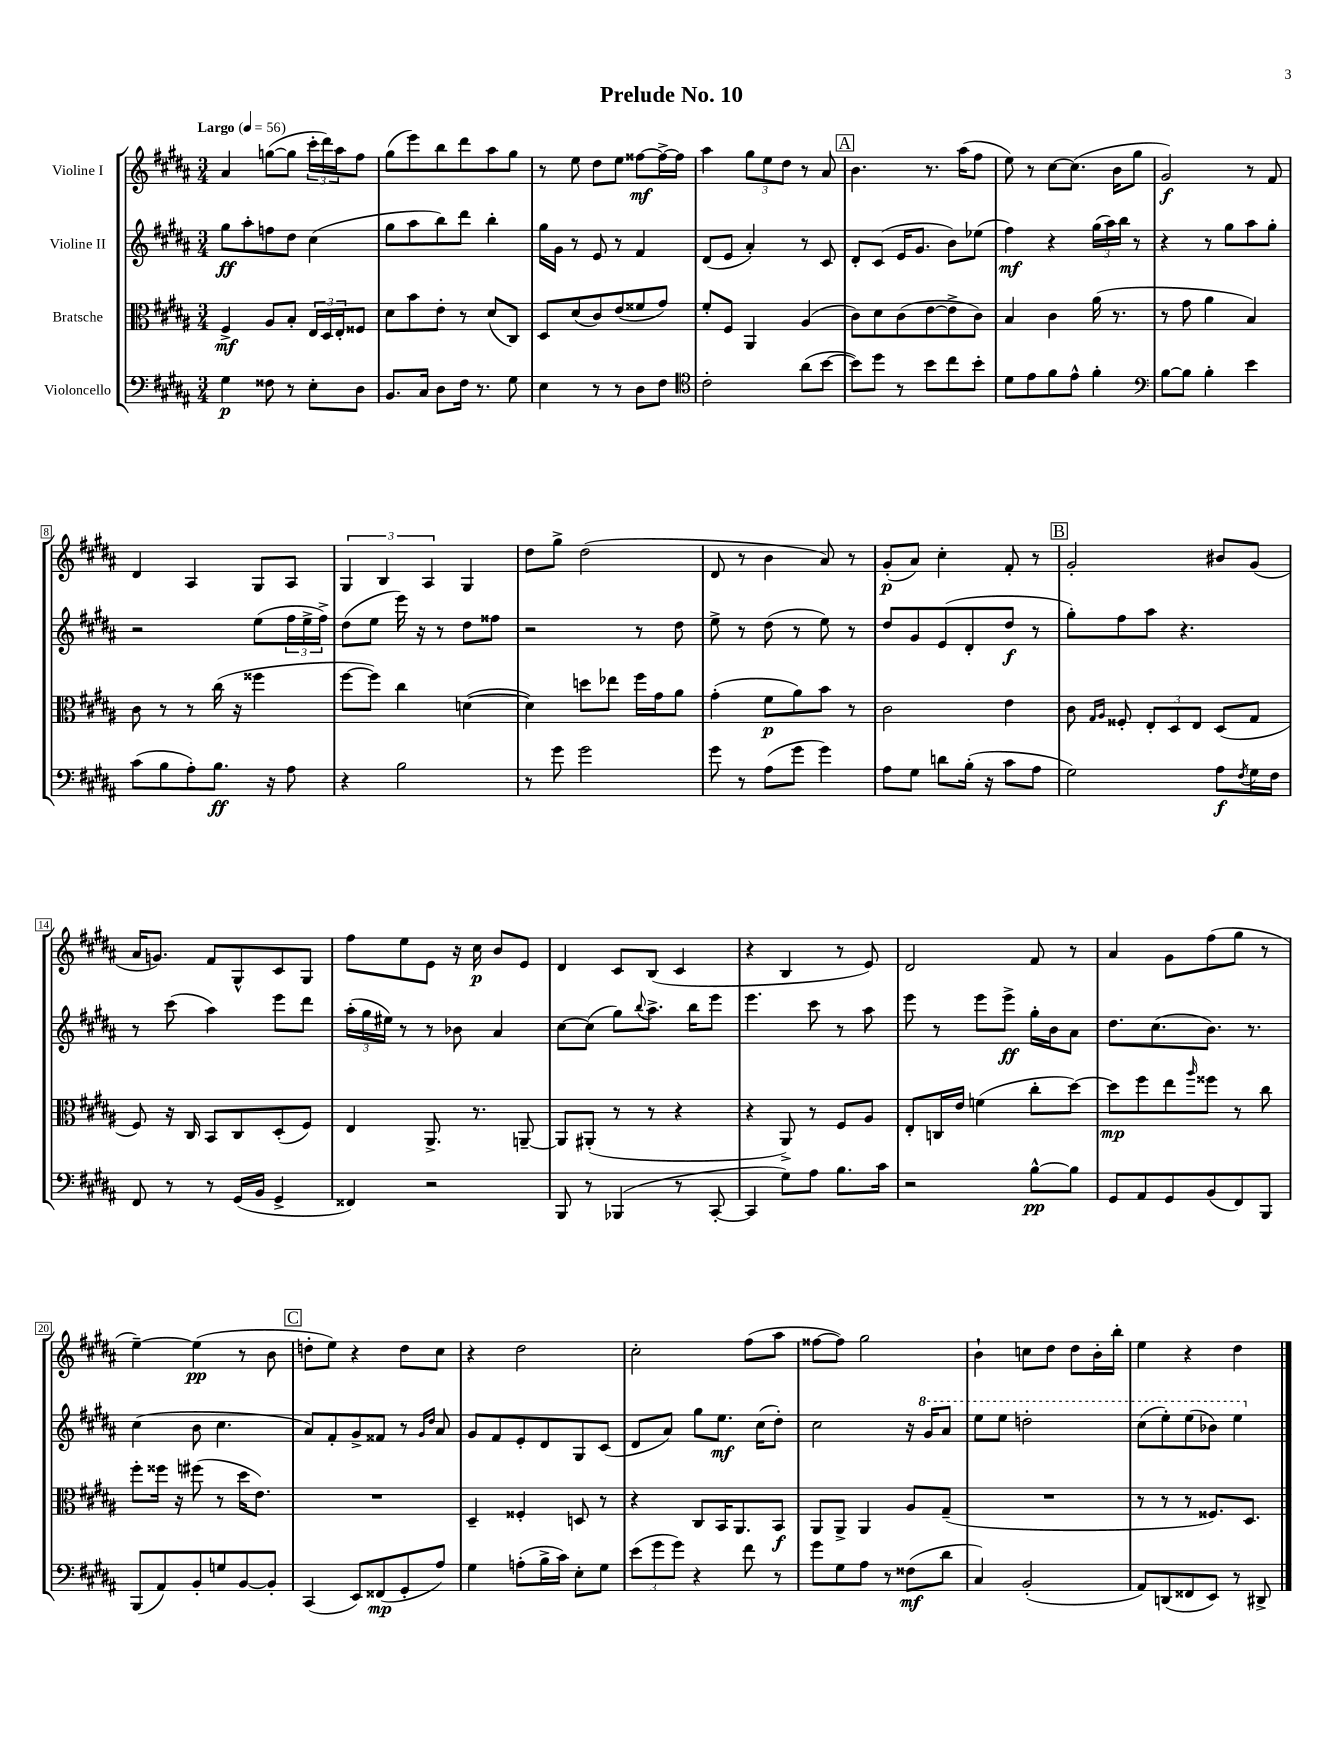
\header { title = "Prelude No. 10" }
<<
\new StaffGroup <<
\new Staff = "s0" \with { instrumentName = "Violine I" } {
    \clef treble \key b \major \numericTimeSignature \time 3/4 \tempo "Largo" 4 = 56
    ais'4 g''8~( g''8 \tuplet 3/2 { cis'''16-. dis'''16) ais''16 } fis''8 |
    gis''8( e'''8) b''8 dis'''8 ais''8 gis''8 |
    r8 e''8 dis''8 e''8 fisis''8~\mf fisis''16~-> fisis''16 |
    ais''4 \tuplet 3/2 { gis''8 e''8 dis''8 } r8 ais'8 |
    \mark \markup { \box "A" } b'4. r8. ais''16( fis''8 |
    e''8) r8 cis''8~ cis''8.( b'16 gis''8 |
    gis'2\f) r8 fis'8 |
    dis'4 ais4 gis8 ais8 |
    \tuplet 3/2 { gis4 b4 ais4 } gis4 |
    dis''8 gis''8-> dis''2( |
    dis'8 r8 b'4 ais'8) r8 |
    gis'8-.\p( ais'8) cis''4-. fis'8-. r8 |
    \mark \markup { \box "B" } gis'2-. bis'8 gis'8( |
    ais'16 g'8.) fis'8 gis8-^ cis'8 gis8 |
    fis''8 e''8 e'8 r16 cis''16\p b'8 e'8 |
    dis'4 cis'8 b8( cis'4 |
    r4 b4 r8 e'8) |
    dis'2 fis'8 r8 |
    ais'4 gis'8 fis''8( gis''8 r8 |
    e''4~--) e''4\pp( r8 b'8 |
    \mark \markup { \box "C" } d''8-. e''8) r4 d''8 cis''8 |
    r4 dis''2 |
    cis''2-. fis''8( ais''8 |
    fisis''8~ fisis''8) gis''2 |
    b'4-! c''8 dis''8 dis''8 b'16-. b''16-. |
    e''4 r4 dis''4 \bar "|." |
}
\new Staff = "s1" \with { instrumentName = "Violine II" } {
    \clef treble \key b \major \numericTimeSignature \time 3/4
    gis''8\ff ais''8-. f''8 dis''8 cis''4( |
    gis''8 ais''8 b''8) dis'''8 b''4-. |
    gis''16 gis'16 r8 e'8 r8 fis'4 |
    dis'8( e'8 ais'4-.) r8 cis'8 |
    \mark \markup { \box "A" } dis'8-. cis'8( e'16 gis'8. b'8) ees''8( |
    fis''4\mf) r4 \tuplet 3/2 { gis''16( ais''16) b''16 } r8 |
    r4 r8 gis''8 ais''8 gis''8-. |
    r2 e''8( \tuplet 3/2 { fis''16 e''16-> fis''16->) } |
    dis''8( e''8 e'''16) r16 r8 dis''8 fisis''8 |
    r2 r8 dis''8 |
    e''8-> r8 dis''8( r8 e''8) r8 |
    dis''8 gis'8 e'8( dis'8-. dis''8\f r8 |
    \mark \markup { \box "B" } gis''8-.) fis''8 ais''8 r4. |
    r8 cis'''8( ais''4) e'''8 dis'''8 |
    \tuplet 3/2 { ais''16-.( gis''16 eis''16) } r8 r8 bes'8 ais'4 |
    cis''8~ cis''8( gis''8) \appoggiatura { b''8 } ais''8.-> b''16 e'''8 |
    e'''4. cis'''8 r8 ais''8 |
    e'''8 r8 e'''8 e'''8->\ff gis''16-. b'16 ais'8 |
    dis''8. cis''8.( b'8.) r8. |
    cis''4( b'8 cis''4. |
    \mark \markup { \box "C" } ais'8) fis'8-. gis'8-> fisis'8 r8 \grace { gis'16 dis''16 } ais'8 |
    gis'8 fis'8 e'8-. dis'8 gis8 cis'8( |
    dis'8 ais'8) gis''8 e''8.\mf cis''16( dis''8-.) |
    cis''2 r16 \ottava #1 gis''16 ais''8 |
    e'''8 e'''8 d'''2-. |
    cis'''8( e'''8-.) e'''8( bes''8) e'''4 \ottava #0 \bar "|." |
}
\new Staff = "s2" \with { instrumentName = "Bratsche" } {
    \clef alto \key b \major \numericTimeSignature \time 3/4
    fis4->\mf ais8 b8-. \tuplet 3/2 { e16 dis16 e16-. } fisis8 |
    dis'8 b'8 e'8-. r8 dis'8( cis8) |
    dis8 dis'8( cis'8) e'8( fisis'8 gis'8) |
    fis'8-. fis8 ais,4 ais4( |
    \mark \markup { \box "A" } cis'8) dis'8 cis'8( e'8~ e'8-> cis'8) |
    b4 cis'4 ais'16( r8. |
    r8 gis'8 ais'4 b4) |
    cis'8 r8 r8 cis''16( r16 fisis''4 |
    fis''8~ fis''8) cis''4 d'4~( |
    d'4) d''8 ees''8 fis''16 gis'16 ais'8 |
    gis'4-.( fis'8\p ais'8) b'8 r8 |
    cis'2 e'4 |
    \mark \markup { \box "B" } cis'8 \grace { gis16 ais16 } fisis8-. \tuplet 3/2 { e8-. dis8 e8 } dis8( gis8 |
    fis8) r16 cis16 b,8 cis8 dis8-.( fis8) |
    e4 ais,8.-> r8. a,8~-- |
    a,8 ais,8-.( r8 r8 r4 |
    r4 ais,8->) r8 fis8 ais8 |
    e8-. c16 e'16 f'4( cis''8-. dis''8~) |
    dis''8\mp fis''8 e''8 \grace { ais''16 } fisis''8 r8 cis''8 |
    fis''8-. fisis''16 r16 fis''8( r8 dis''16 e'8.) |
    \mark \markup { \box "C" } R2. |
    dis4-- fisis4-. d8 r8 |
    r4 cis8 b,16 ais,8. b,8\f |
    ais,8 ais,8-> ais,4 ais8 gis8--( |
    R2. |
    r8 r8 r8 fisis8.) dis8. \bar "|." |
}
\new Staff = "s3" \with { instrumentName = "Violoncello" } {
    \clef bass \key b \major \numericTimeSignature \time 3/4
    gis4\p fisis8 r8 e8-. dis8 |
    b,8. cis16 dis8 fis16 r8. gis8 |
    e4 r8 r8 dis8 fis8 |
    \clef tenor cis'2-. ais'8( b'8~ |
    \mark \markup { \box "A" } b'8) dis''8 r8 b'8 cis''8 b'8-. |
    dis'8 e'8 fis'8 e'8-^ fis'4-. |
    \clef bass b8~ b8 b4-. e'4 |
    cis'8( b8 ais8-.) b8.\ff r16 ais8 |
    r4 b2 |
    r8 gis'8 gis'2 |
    gis'8 r8 ais8( gis'8 gis'4) |
    ais8 gis8 d'8 b16-.( r16 cis'8 ais8 |
    \mark \markup { \box "B" } gis2) ais8\f \acciaccatura { fis8 } gis16 fis16 |
    fis,8 r8 r8 gis,16( b,16 gis,4-> |
    fisis,4) r2 |
    b,,8 r8 bes,,4( r8 cis,8~-. |
    cis,4 gis8) ais8 b8. cis'16 |
    r2 b8~-^\pp b8 |
    gis,8 ais,8 gis,8 b,8( fis,8) b,,8 |
    b,,8( ais,8) b,8-. g8 b,8~ b,8-. |
    \mark \markup { \box "C" } cis,4( e,8) fisis,8\mp( gis,8-. ais8) |
    gis4 a8-.( b16-> cis'16) e8-. gis8 |
    \tuplet 3/2 { e'8( gis'8 gis'8) } r4 fis'8 r8 |
    gis'8 gis8 ais8 r8 fisis8\mf( dis'8 |
    cis4) b,2-.( |
    ais,8) d,8( fisis,8 e,8) r8 dis,8-> \bar "|." |
}
>>
>>
\layout { \context { \Score \override BarNumber.stencil = #(make-stencil-boxer 0.1 0.3 ly:text-interface::print) } }
